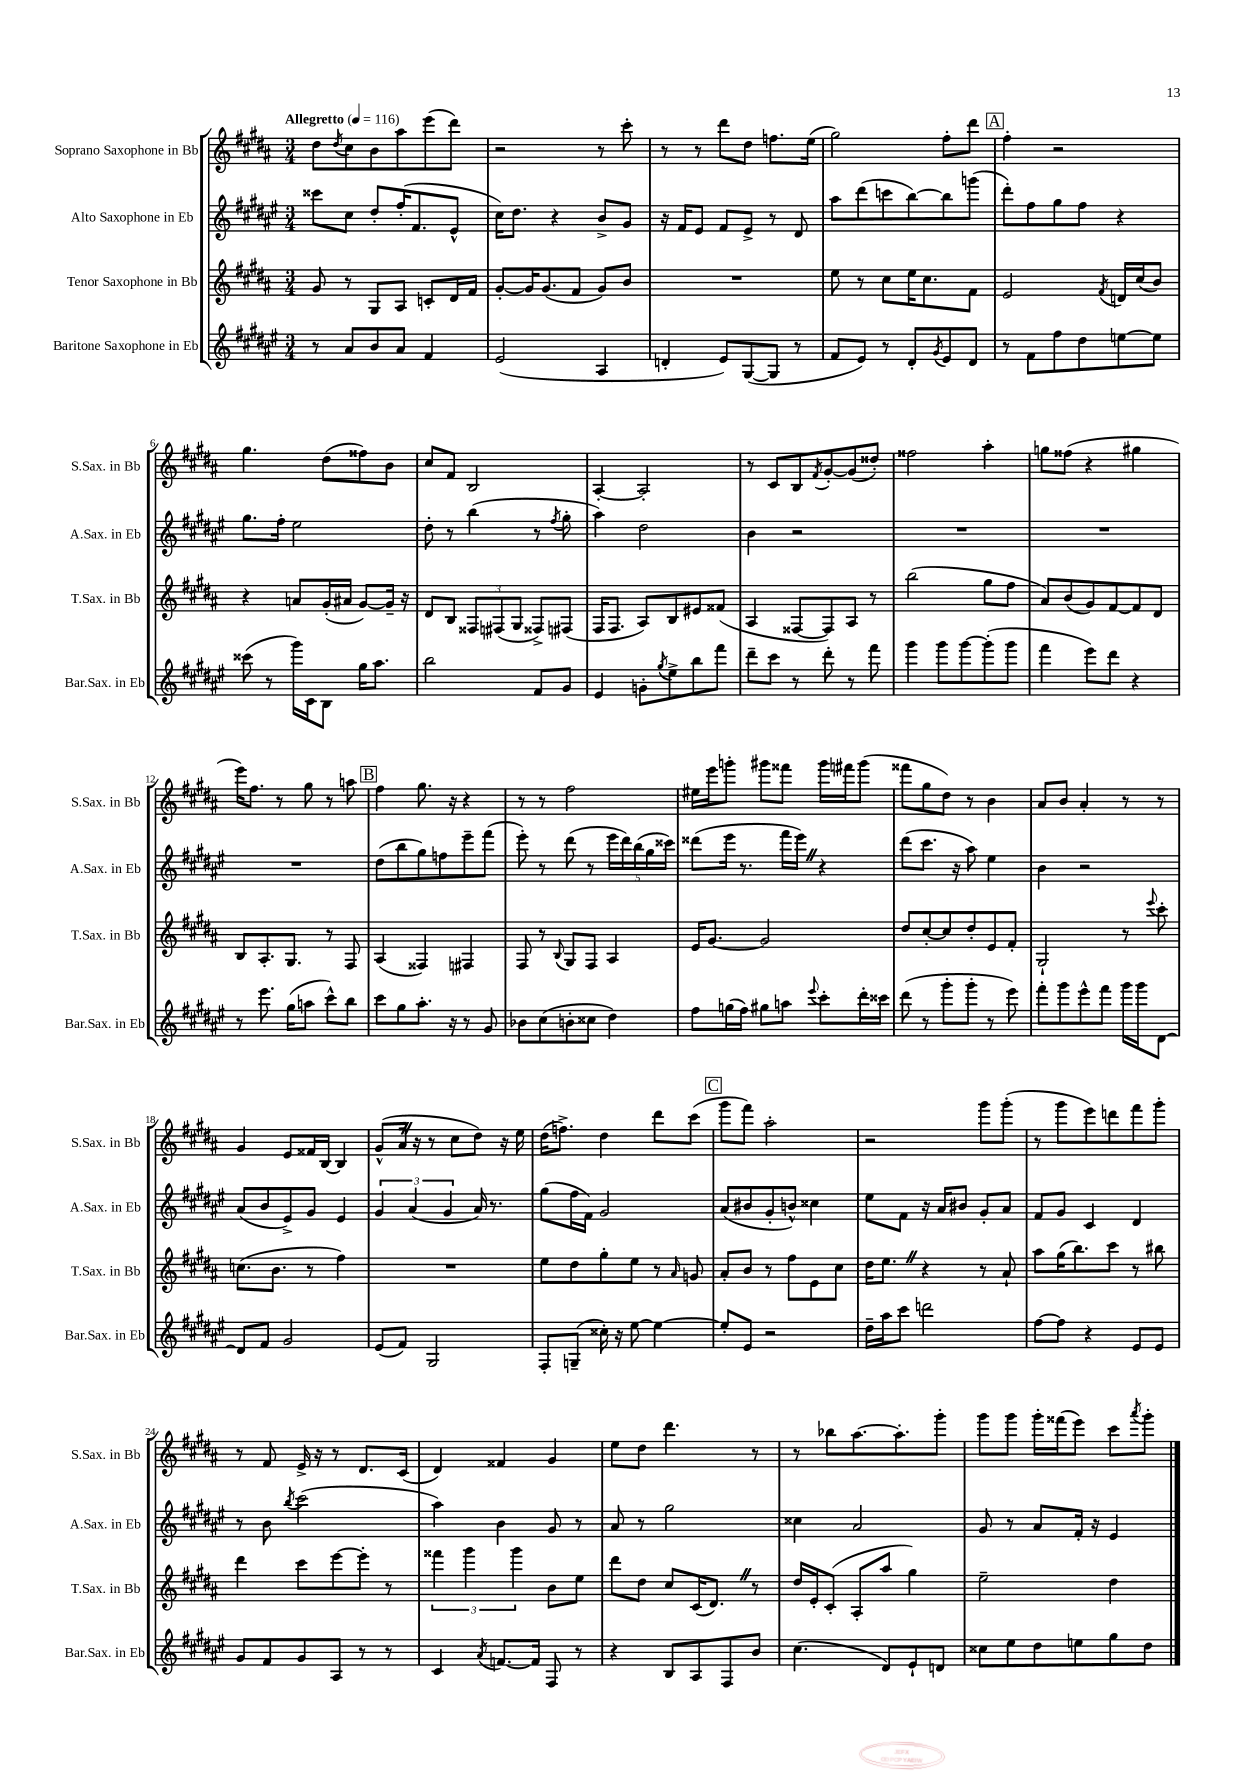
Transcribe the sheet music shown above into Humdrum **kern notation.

**kern	**kern	**kern	**kern
*staff4	*staff3	*staff2	*staff1
*clefG2	*clefG2	*clefG2	*clefG2
*k[f#c#g#d#a#e#]	*k[f#c#g#d#a#]	*k[f#c#g#d#a#e#]	*k[f#c#g#d#a#]
*M3/4	*M3/4	*M3/4	*M3/4
*MM116	*MM116	*MM116	*MM116
8r	8g#/	8ccc##\L	8dd#\L
.	.	.	8qdd#/
8a#/L	8r	8cc#\J	8cc#\
8b/	8G#/L	8dd#'/L	8b\
8a#/J	8A#/J	(16ff#'/K	8aa#\
.	.	8.f#/	.
4f#/	8c'/L	.	(8eee\
.	16d#/L	8e#^^/J	8ddd#\J)
.	16f#/JJ	.	.
=	=	=	=
(2e#/	[8g#'/L	16cc#\LK)	2r
.	.	8.dd#\J	.
.	16g#/]K	.	.
.	(8.g#/	.	.
.	.	4r	.
.	8f#/J	.	.
4A#/	8g#/L)	8b^/L	8r
.	8b/J	8g#/J	8ccc#'\
=	=	=	=
4d'/	2.r	16r	8r
.	.	16f#/LK	.
.	.	8e#/J	8r
8e#/L)	.	8f#/L	8ddd#\L
([8G#/	.	8e#^/J	8dd#\J
8G#/]J	.	8r	8.ff\L
8r	.	8d#/	.
.	.	.	(16ee\Jk
=	=	=	=
8f#/L	8ee\	8aa#\L	2gg#\)
8e#/J)	8r	(8ddd#\	.
8r	8cc#\L	8ccc\	.
8d#'/L	16ee\K	[8bb\)	.
.	8.cc#\	.	.
8qg#/	.	.	.
8e#/	.	8bb\]	8ff#'\L
8d#/J	8f#\J	(8ggg\J	8ddd#\J
=	=	=	=
8r	2e/	8ddd#'\L)	4ff#'\
8f#\L	.	8ff#\	.
8ff#\	.	8gg#\	2r
8dd#\	.	8ff#\J	.
.	8qf#/	.	.
[8ee\	16d/LL	4r	.
.	(16cc#/J	.	.
8ee\]J	8b/J)	.	.
=	=	=	=
(8ccc##\	4r	8.gg#\L	4.gg#\
8r	.	.	.
.	.	16ff#'\Jk	.
16ggg#\LL)	8a/L	2ee#\	.
16c#\J	.	.	.
8B\J	(16g#'/L	.	(8dd#\L
.	16a#/JJ	.	.
16gg#\LK	[8g#/L)	.	8ff##\)
8.aa#\J	.	.	.
.	16g#~/]Jk	.	8b\J
.	16r	.	.
=	=	=	=
2bb\	8d#/L	8dd#'\	8cc#/L
.	8B/J	8r	8f#/J
.	12F##/L	(4bb\	2B/
.	(12F#/	.	.
.	12G#/J	.	.
8f#/L	8F##^/L)	8r	.
.	.	8qff#/	.
8g#/J	(8F#/J	8gg#'\	.
=	=	=	=
4e#/	16F#/LK	4aa#\)	[4A#'/
.	8.F#/J	.	.
8g'\L	8A#/L)	2dd#\	2A#'/]
8qgg#/	.	.	.
8ee#^\	8B/	.	.
8bb\	8e#/	.	.
8fff#\J	(8f##/J	.	.
=	=	=	=
8ddd#~\L	4A#/	4b\	8r
8ccc#\J	.	.	8c#/L
8r	[8F##/L	2r	8B/
.	.	.	8qf#/
8ddd#'\	8F##/])	.	[8g#'/
8r	8A#/J	.	(8g#/]
8fff#\	8r	.	8dd##'/J)
=	=	=	=
4ggg#\	(2bb\	2.r	2ff##\
8ggg#\L	.	.	.
[8ggg#\	.	.	.
(8ggg#'\]	8gg#\L	.	4aa#'\
8ggg#\J	8ff#\J	.	.
=	=	=	=
4fff#\	8a#/L)	2.r	8gg\L
.	(8b/	.	(8ff##\J
8eee#\L)	8g#/)	.	4r
8ddd#\J	[8f#/	.	.
4r	8f#/]	.	4gg#\
.	8d#/J	.	.
=	=	=	=
8r	8B/L	2.r	16eee\LK)
.	.	.	8.ff#\J
8.eee#\	8.A#'/	.	.
.	.	.	8r
(16gg#\LK	8.G#/J	.	.
8aa\J	.	.	8gg#\
8ccc#^^\L)	8r	.	8r
8bb\J	8F#/	.	8aa\
=	=	=	=
8ccc#\L	(4A#/	(8dd#\L	4ff#\
8gg#\	.	8bb\	.
8.aa#'\J	4F##/)	8gg#\)	8.gg#\
.	.	8ff\	.
16r	.	.	16r
8r	4F#/	8eee#~\	4r
8g#/	.	(8fff#\J	.
=	=	=	=
8b-\L	8F#/	8eee#'\)	8r
(8cc#\	8r	8r	8r
.	8qqB/	.	.
8b'\	8G#/L	(8ddd#\	2ff#\
8cc##\J	8F#/J	8r	.
4dd#\)	4A#/	20eee#\LL	.
.	.	20ddd#\)	.
.	.	(20bb\	.
.	.	20gg#\	.
.	.	20ccc##\JJ)	.
=	=	=	=
8ff#\L	16e/LK	(8ddd##\L	16ee#\LL
.	[8.g#/J	.	16eee\J
(16gg\L	.	16eee#\Jk	8ggg'\J
16ff#\JJ)	.	8.r	.
8gg#\L	2g#/]	.	8ggg#\L
8aa\J	.	16fff#\LL	8fff##\J
.	.	16eee#\JJ)	.
8qqeee#/	.	.	.
8ccc#'\L	.	4r	16ggg#\LL
.	.	.	16fff#\J
16ddd#'\L	.	.	(8ggg#\J
16ccc##\JJ	.	.	.
=	=	=	=
(8ddd#\	8dd#/L	(8ddd#\L	8fff##\L
8r	[8cc#'/	8.ccc#\J	8gg#\
8ggg#'\L	8cc#/]	.	8dd#\J)
.	.	16r	.
8ggg#'\J	8dd#'/	8aa#\)	8r
8r	8e/	4ee#\	4b\
8eee#\)	8f#'/J	.	.
=	=	=	=
8fff#'\L	2G#`/	4b\	8a#/L
8ggg#\	.	.	8b/J
8eee#^^\	.	2r	4a#'/
8fff#\J	.	.	.
16ggg#\LL	8r	.	8r
16ggg#\J	.	.	.
.	8qqeee/	.	.
[8d#\J	8ccc#'\	.	8r
=	=	=	=
8d#/]L	(8.cc\L	(8a#/L	4g#/
8f#/J	.	8b/	.
.	8.b\J	.	.
2g#/	.	8e#^/)	8e/L
.	8r	8g#/J	16f##/L
.	.	.	[16B/JJ
.	4ff#\)	4e#/	4B/]
=	=	=	=
(8e#/L	2.r	6g#/	(8g#^^/L
8f#/J)	.	.	16a#/Jk
.	.	(6a#/	.
.	.	.	16r
2G#/	.	.	8r
.	.	6g#/	.
.	.	.	8cc#\L
.	.	16a#/)	8dd#\J)
.	.	8.r	.
.	.	.	16r
.	.	.	16ee\
=	=	=	=
8F#'/L	8ee\L	(8gg#\L	(16dd#\LK
.	.	.	8.ff^\J)
(8G~/J	8dd#\	16ff#\L	.
.	.	16f#\JJ)	.
16cc##'\)	8gg#'\	2g#/	4dd#\
16r	.	.	.
[8ee#\	8ee\J	.	.
4ee#\_	8r	.	8ddd#\L
.	16qqa#/	.	.
.	8g/	.	(8ccc#\J
=	=	=	=
8ee#'/]L	8a#'/L	(8a#/L	8ggg#\L
8e#/J	8b/J	8b#/	8fff#\J)
2r	8r	8g#'/	2aa#'\
.	8ff#\L	8b^^/J)	.
.	8e\	4cc##\	.
.	8cc#\J	.	.
=	=	=	=
16dd#~\LL	16dd#\LK	8ee#\L	2r
16aa#\J	8.ee\J	.	.
8ccc#\J	.	8f#\J	.
2ddd\	4r	16r	.
.	.	16a#/LK	.
.	.	8b#/J	.
.	8r	8g#'/L	8ggg#\L
.	8a#`/	8a#/J	(8ggg#'\J
=	=	=	=
[8ff#\L	8aa#\L	8f#/L	8r
8ff#\]J	(16gg#\K	8g#/J	8ggg#\L
.	8.bb\)	.	.
4r	.	4c#/	8eee\)
.	8ccc#\J	.	8ddd\
8e#/L	8r	4d#/	8fff#\
8e#/J	8bb#\	.	8ggg#'\J
=	=	=	=
8g#/L	4ddd#\	8r	8r
8f#/	.	8b\	8f#/
.	.	8qbb/	.
8g#/	8ccc#\L	(2ccc#\	16e^/
.	.	.	16r
8A#/J	[8eee\	.	8r
8r	8eee'\]J	.	8.d#/L
8r	8r	.	.
.	.	.	(16c#/Jk
=	=	=	=
4c#/	6fff##\	4aa#\)	4d#/)
.	6ggg#\	.	.
8qa#/	.	.	.
[8.f/L	.	4b\	4f##/
.	6ggg#\	.	.
16f/]Jk	.	.	.
8F#/	8b\L	8g#/	4g#/
8r	8ee\J	8r	.
=	=	=	=
4r	8ddd#\L	8a#/	8ee\L
.	8dd#\J	8r	8dd#\J
8B/L	8cc#/L	2gg#\	4.ddd#\
8A#/	(16c#/K	.	.
.	8.d#/J)	.	.
8F#/	.	.	.
8b/J	8r	.	8r
=	=	=	=
(4.cc#\	16dd#/LL	4cc##\	8r
.	16e'/J	.	.
.	(8c#'/J	.	8bb-\L
.	8A#'/L	2a#/	[8.aa#\
8d#/L)	8aa#/J	.	.
.	.	.	8.aa#'\]
8e#`/	4gg#\)	.	.
8d/J	.	.	8ggg#'\J
=	=	=	=
8cc##\L	2ee~\	8g#/	8ggg#\L
8ee#\	.	8r	8ggg#\J
8dd#\	.	8a#/L	16ggg#'\LL
.	.	.	(16fff##\J
8ee\	.	16f#'/Jk	8eee\J)
.	.	16r	.
8gg#\	4dd#\	4e#/	8ccc#\L
.	.	.	8qaaa#/
8dd#\J	.	.	8ggg#'\J
==	==	==	==
*-	*-	*-	*-
